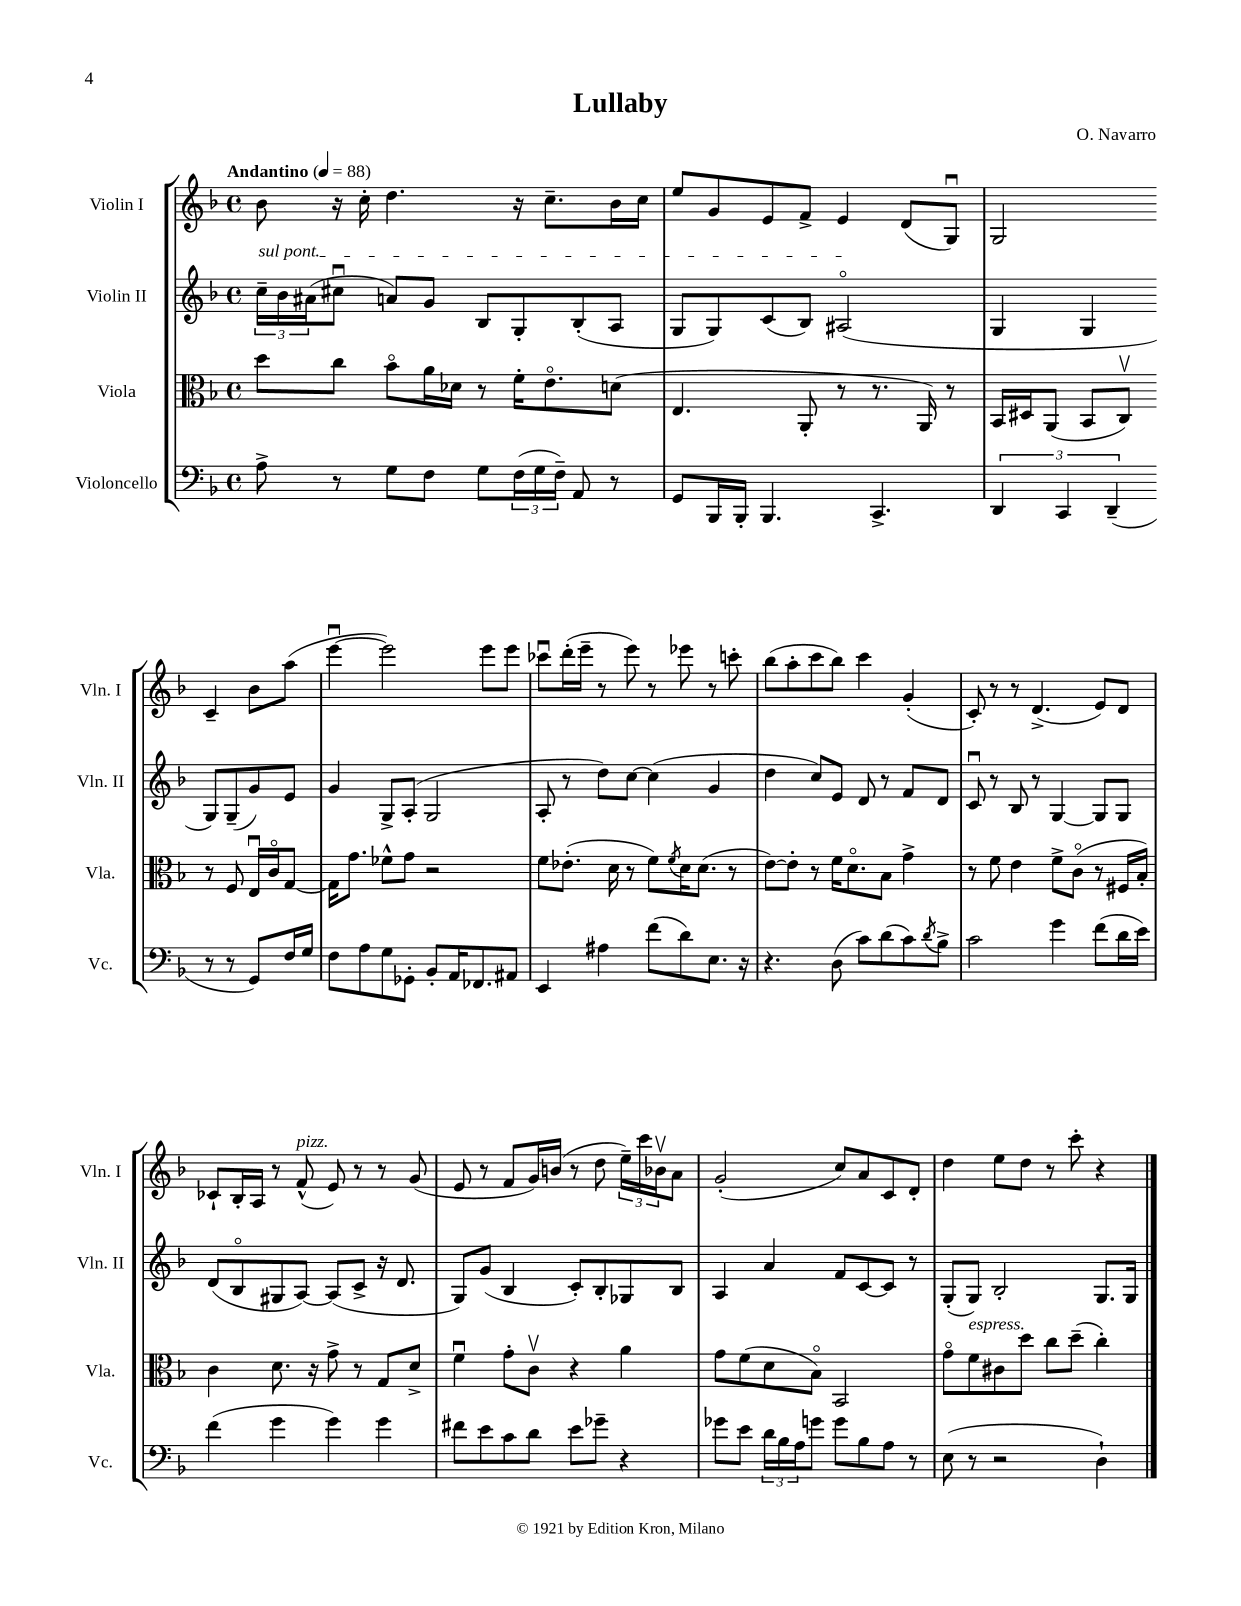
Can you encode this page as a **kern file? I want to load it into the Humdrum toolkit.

**kern	**kern	**kern	**kern
*staff4	*staff3	*staff2	*staff1
*clefF4	*clefC3	*clefG2	*clefG2
*k[b-]	*k[b-]	*k[b-]	*k[b-]
*M4/4	*M4/4	*M4/4	*M4/4
*met(c)	*met(c)	*met(c)	*met(c)
*MM88	*MM88	*MM88	*MM88
8A^	8dd	24cc~	8b-
.	.	24b-	.
.	.	(24a#	.
8r	8cc	8cc#u	16r
.	.	.	16cc'
8G	8b-o	8a)	4.dd
8F	16a	8g	.
.	16d-	.	.
8G	8r	8B-	.
(24F	16f'	8G'	16r
24G	.	.	.
.	8.eo	.	8.cc~
24F~)	.	.	.
8AA	.	(8B-'	.
8r	(8d	8A	16b-
.	.	.	16cc
=	=	=	=
8GG	4.E	8G	8ee
16BBB-	.	8G)	8g
16BBB-'	.	.	.
4.BBB-	.	(8c	8e
.	8AA'	8B-)	8f^
.	8r	(2A#o	4e
4.CC^	8.r	.	.
.	.	.	(8d
.	16AA)	.	.
.	8r	.	8Gu)
=	=	=	=
6DD	16BB-	4G	2G
.	16D#	.	.
.	(8AA	.	.
6CC	.	.	.
.	8BB-	4G	.
(6DD~	.	.	.
.	8Cv)	.	.
8r	8r	8G)	4c~
8r	8F	(8G~	.
8GG)	16Eu	8g)	8b-
.	16co	.	.
16F	[8G	8e	(8aa
16G	.	.	.
=	=	=	=
8F	16G]	4g	[4eeeu
.	8.g	.	.
8A	.	.	.
8G	8f-^^	8G^	2eee])
8GG-'	8g	(8A'	.
8BB-'	2r	2G	.
16AA	.	.	.
8.FF-	.	.	.
.	.	.	8eee
8AA#	.	.	8eee
=	=	=	=
4EE	8f	8A'	8ccc-u
.	(8.e-'	8r	(16ddd'
.	.	.	16eee~
4A#	.	8dd)	8r
.	16d	.	.
.	8r	[8cc	8eee)
(8f	8f)	(4cc]	8r
.	8qf	.	.
8d)	16d	.	8eee-
.	(8.d	.	.
8.E	.	4g	8r
.	8r	.	8ccc'
16r	.	.	.
=	=	=	=
4.r	[8e)	4dd	(8bb-
.	8e']	.	8aa'
.	8r	8cc)	8ccc
(8D	16f	8e	8bb-)
.	8.do	.	.
8c)	.	8d	4ccc
(8d	8B-	8r	.
8c)	4g^	8f	(4g'
8qd	.	.	.
8B-^	.	8d	.
=	=	=	=
2c	8r	8cu	8c')
.	8f	8r	8r
.	4e	8B-	8r
.	.	8r	(4.d^
4g	8f^	[4G	.
.	(8co	.	.
(8f	8r	8G]	8e)
16d	16F#	8G	8d
16e)	16B-')	.	.
=	=	=	=
(4f	4c	(8d	8c-`
.	.	8B-o	16B-'
.	.	.	16A
4g	8.d	8G#	8r
.	.	[8A)	(8f^^
.	16r	.	.
4g)	8g^	(8A]	8e)
.	8r	8c^	8r
4g	8G	16r	8r
.	.	8.d	.
.	8d^	.	(8g
=	=	=	=
8f#	4fu	8G)	8e
8e	.	(8g	8r
8c	8g'	4B-	8f
8d	8cv	.	16g)
.	.	.	(16b
8e	4r	8c')	8r
8g-~	.	8B-'	8dd
4r	4a	8G-	24ee~)
.	.	.	24ccc
.	.	.	24b-v
.	.	8B-	8a
=	=	=	=
8g-	8g	4A	(2g'
8e	(8f	.	.
24d	8d	4a	.
24B-	.	.	.
24A	.	.	.
8g	8B-o)	.	.
8g	2BB-	8f	8cc)
8B-	.	[8c	8a
8A	.	8c]	8c
8r	.	8r	8d'
=	=	=	=
(8E	8go	(8G'	4dd
8r	8f	8G)	.
2r	8c#	2B-'	8ee
.	8dd	.	8dd
.	8cc	.	8r
.	(8dd~	.	8ccc'
4D`)	4cc')	8.G	4r
.	.	16G	.
==	==	==	==
*-	*-	*-	*-
